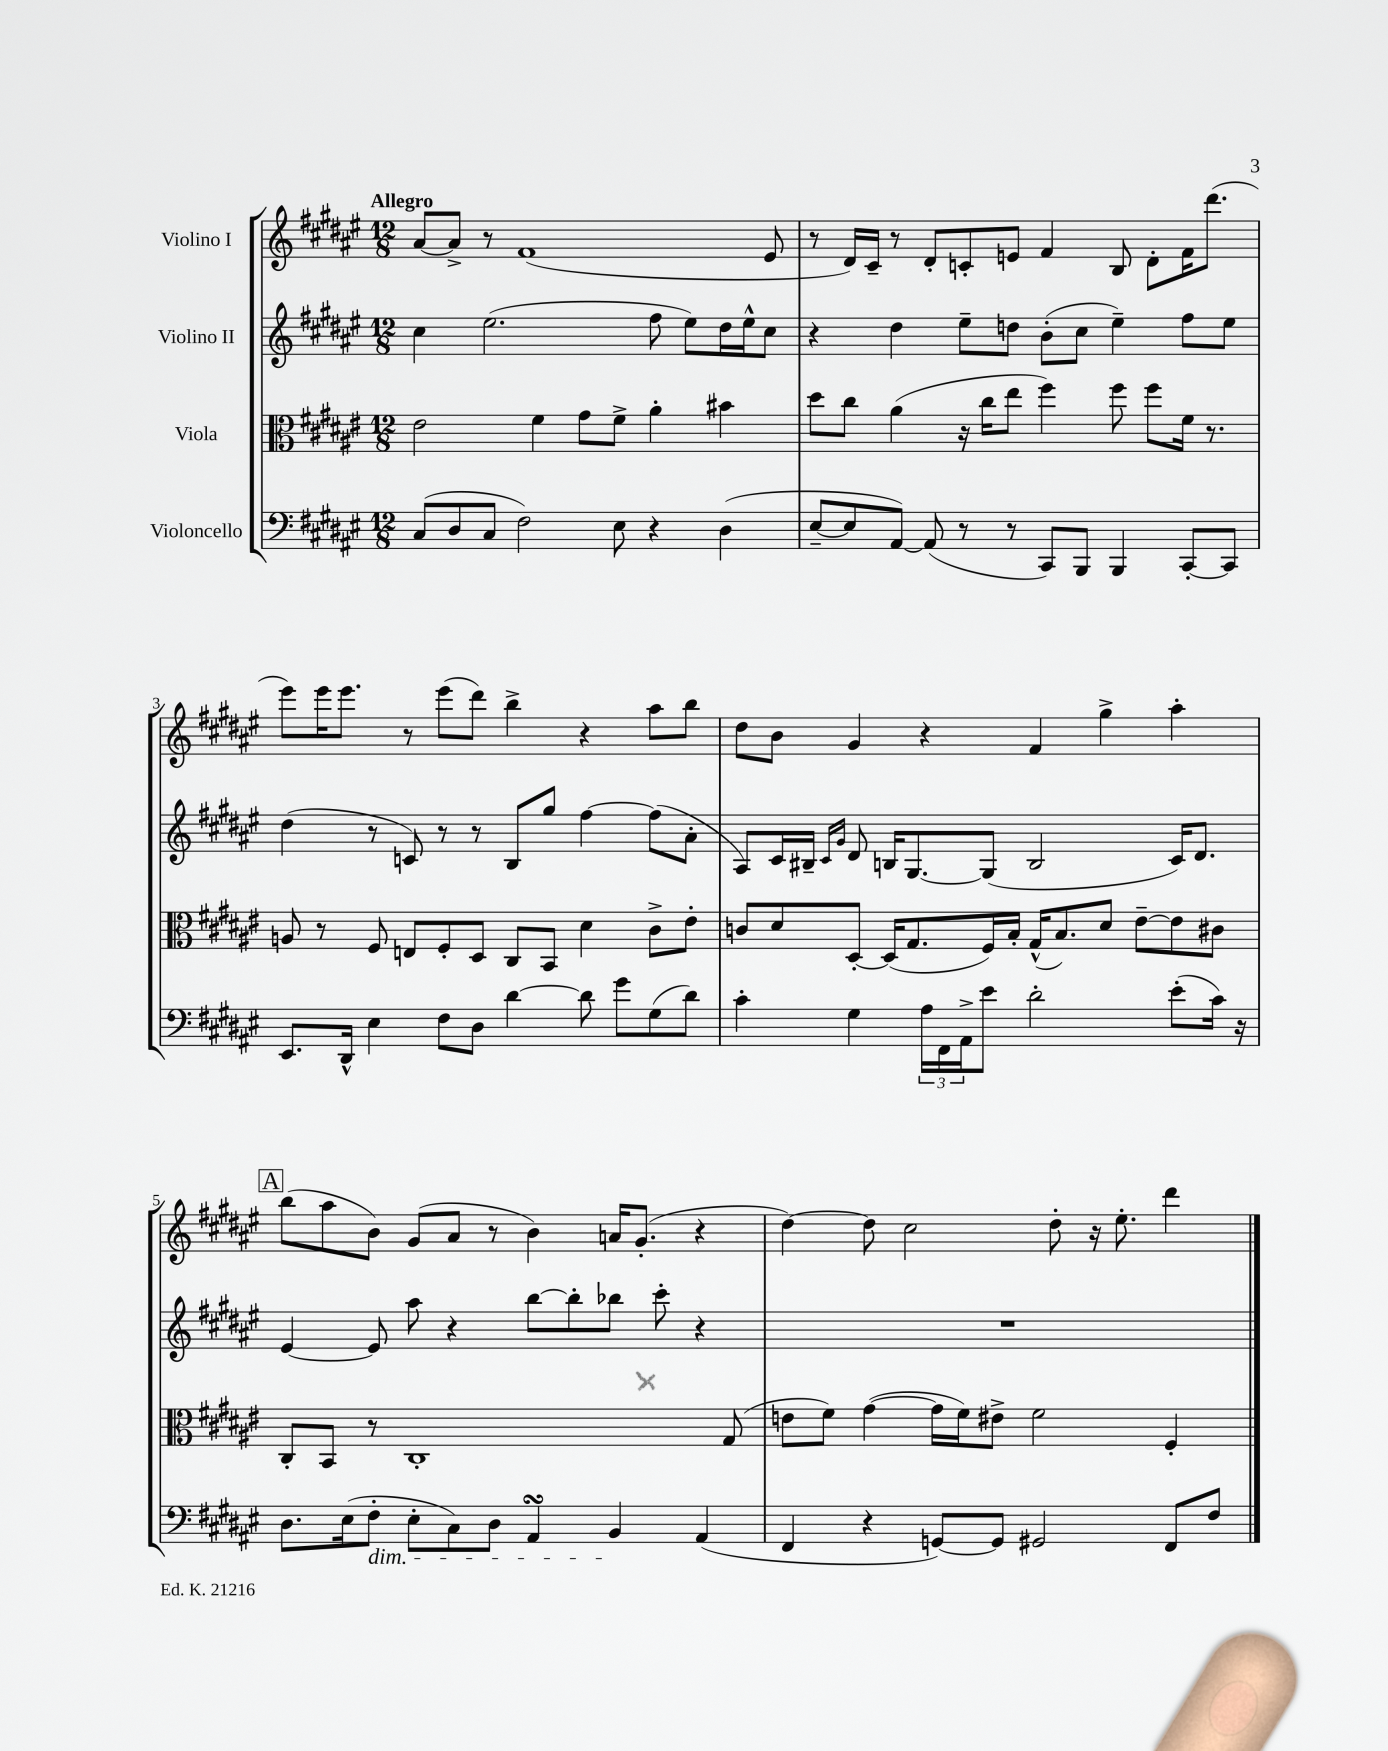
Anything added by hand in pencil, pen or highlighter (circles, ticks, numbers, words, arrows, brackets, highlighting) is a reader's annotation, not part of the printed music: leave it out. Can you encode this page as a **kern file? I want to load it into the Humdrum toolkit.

**kern	**kern	**kern	**kern
*staff4	*staff3	*staff2	*staff1
*clefF4	*clefC3	*clefG2	*clefG2
*k[f#c#g#d#a#e#]	*k[f#c#g#d#a#e#]	*k[f#c#g#d#a#e#]	*k[f#c#g#d#a#e#]
*M12/8	*M12/8	*M12/8	*M12/8
(8C#	2e#	4cc#	[8a#
8D#	.	.	8a#^]
8C#	.	(2.ee#	8r
2F#)	.	.	(1f#
.	4f#	.	.
.	8g#	.	.
8E#	8f#^	.	.
4r	4a#'	8ff#	.
.	.	8ee#)	.
(4D#	4b#	16dd#	.
.	.	16ee#^^	.
.	.	8cc#	8e#
=	=	=	=
[8E#~	8dd#	4r	8r
8E#]	8cc#	.	16d#)
.	.	.	16c#~
[8AA#)	(4a#	4dd#	8r
(8AA#]	.	.	8d#'
8r	16r	8ee#~	8c'
.	16cc#	.	.
8r	8ee#	8dd	8e
8CC#)	4ff#)	(8b'	4f#
8BBB	.	8cc#	.
4BBB	8ff#	4ee#~)	8B
.	8ff#	.	8d#'
[8CC#'	16f#	8ff#	16f#
.	8.r	.	(8.ddd#
8CC#]	.	8ee#	.
=	=	=	=
8.EE#	8A	(4dd#	8eee#)
.	8r	.	16eee#
16DD#^^	.	.	8.eee#
4E#	8F#	8r	.
.	8E	8c)	8r
8F#	8F#'	8r	(8eee#
8D#	8D#	8r	8ddd#)
[4d#	8C#	8B	4bb^
.	8BB	8gg#	.
8d#]	4d#	[4ff#	4r
8g#	.	.	.
(8G#	8c#^	(8ff#]	8aa#
8d#)	8e#'	8a#'	8bb
=	=	=	=
4c#'	8c	8A#)	8dd#
.	8d#	16c#	8b
.	.	16B#~	.
.	.	16qqc#	.
.	.	16qqg#	.
4G#	[8D#'	8d#	4g#
.	(16D#]	16B	.
.	8.G#	[8.G#	.
24A#	.	.	4r
24FF#	.	.	.
24AA#^	.	.	.
8e#	16F#)	(8G#]	.
.	16B'	.	.
2d#'	(16G#^^	2B	4f#
.	8.B)	.	.
.	8d#	.	4gg#^
.	[8e#~	.	.
(8e#'	8e#]	16c#)	4aa#'
.	.	8.d#	.
16c#)	8c#	.	.
16r	.	.	.
=	=	=	=
8.D#	8C#'	[4e#	(8bb
.	8BB	.	8aa#
(16E#	.	.	.
8F#'	8r	8e#]	8b)
8E#'	1C#'	8aa#	(8g#
8C#)	.	4r	8a#
8D#	.	.	8r
4AA#	.	[8bb	4b)
.	.	8bb']	.
4BB	.	8bb-	16a
.	.	.	(8.g#'
.	.	8ccc#'	.
(4AA#	.	4r	4r
.	(8G#	.	.
=	=	=	=
4FF#	8e	1.r	[4dd#)
.	8f#)	.	.
4r	([4g#	.	8dd#]
.	.	.	2cc#
[8GG)	16g#]	.	.
.	16f#)	.	.
8GG]	8e#^	.	.
2GG#	2f#	.	.
.	.	.	8dd#'
.	.	.	16r
.	.	.	8.ee#'
8FF#	4F#'	.	4ddd#
8F#	.	.	.
==	==	==	==
*-	*-	*-	*-
